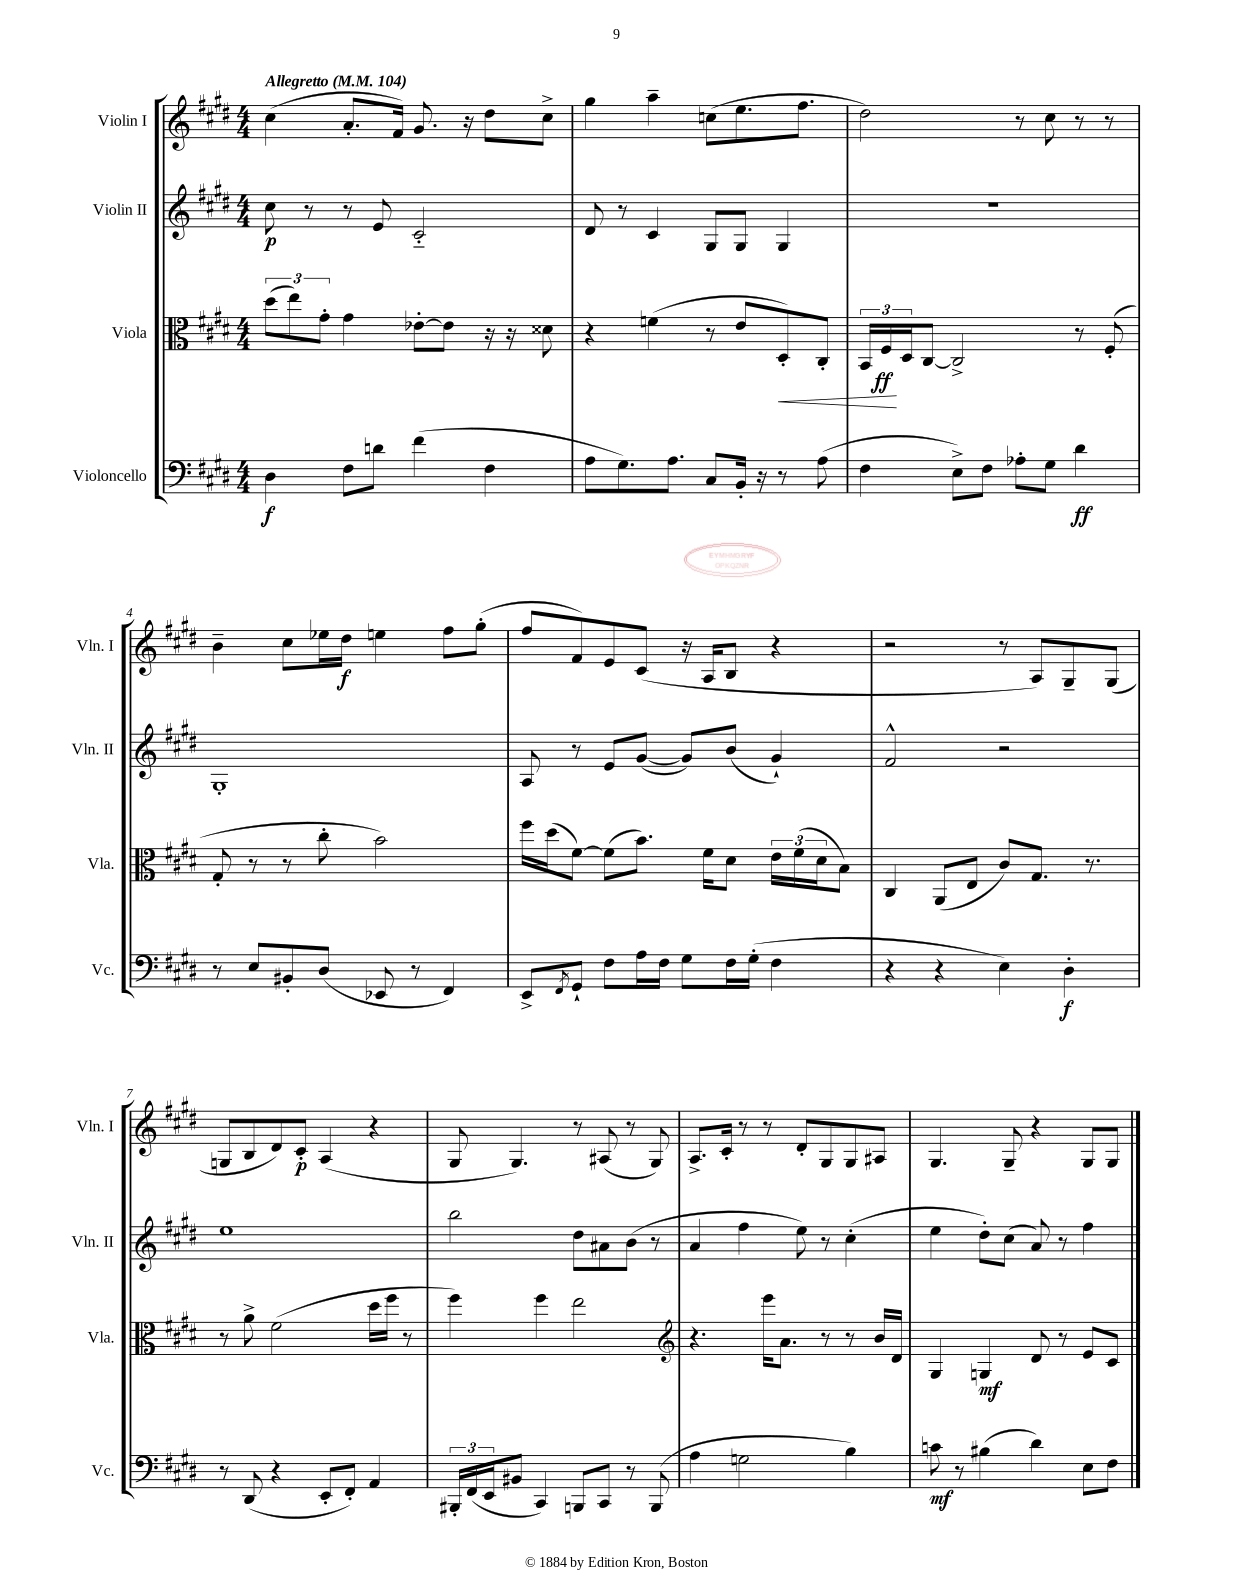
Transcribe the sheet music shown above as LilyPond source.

<<
\new StaffGroup <<
\new Staff = "s0" \with { instrumentName = "Violin I" shortInstrumentName = "Vln. I" } {
    \clef treble \key e \major \numericTimeSignature \time 4/4 \tempo "Allegretto" 4 = 104
    cis''4( a'8.-. fis'16) gis'8. r16 dis''8 cis''8-> |
    gis''4 a''4-- c''8( e''8. fis''8. |
    dis''2) r8 cis''8 r8 r8 |
    b'4-- cis''8 ees''16 dis''16\f e''4 fis''8 gis''8-.( |
    fis''8 fis'8) e'8 cis'8( r16 a16 b8 r4 |
    r2 r8 a8) gis8-- gis8( |
    g8 b8 dis'8) cis'8-.\p a4( r4 |
    gis8 gis4.) r8 ais8( r8 gis8) |
    a8.-> cis'16-. r8 r8 dis'8-. gis8 gis8 ais8 |
    gis4. gis8-- r4 gis8 gis8 \bar "|." |
}
\new Staff = "s1" \with { instrumentName = "Violin II" shortInstrumentName = "Vln. II" } {
    \clef treble \key e \major \numericTimeSignature \time 4/4
    cis''8\p r8 r8 e'8 cis'2-_ |
    dis'8 r8 cis'4 gis8 gis8 gis4 |
    R1 |
    gis1-. |
    a8 r8 e'8 gis'8~( gis'8) b'8( gis'4-!) |
    fis'2-^ r2 |
    e''1 |
    b''2 dis''8 ais'8 b'8( r8 |
    a'4 fis''4 e''8) r8 cis''4-.( |
    e''4 dis''8-.) cis''8( a'8) r8 fis''4 \bar "|." |
}
\new Staff = "s2" \with { instrumentName = "Viola" shortInstrumentName = "Vla." } {
    \clef alto \key e \major \numericTimeSignature \time 4/4
    \tuplet 3/2 { dis''8( e''8) gis'8-. } gis'4 ees'8~-. ees'8 r16 r16 disis'8 |
    r4 f'4( r8 e'8 dis8-.\<) cis8-. |
    \tuplet 3/2 { b,16 fis16\ff\! dis16 } cis8~ cis2-> r8 fis8-.( |
    gis8-. r8 r8 cis''8-. b'2) |
    fis''16 dis''16( fis'8~) fis'8( b'8.) fis'16 dis'8 \tuplet 3/2 { e'16 fis'16( dis'16 } b8) |
    cis4 a,8( e8 cis'8) gis8. r8. |
    r8 a'8-> fis'2( dis''16 fis''16 r8 |
    fis''4) fis''4 e''2 |
    \clef treble r4. e'''16 a'8. r8 r8 b'16 dis'16 |
    gis4 g4\mf dis'8 r8 e'8 cis'8 \bar "|." |
}
\new Staff = "s3" \with { instrumentName = "Violoncello" shortInstrumentName = "Vc." } {
    \clef bass \key e \major \numericTimeSignature \time 4/4
    dis4\f fis8 d'8 fis'4( fis4 |
    a8 gis8.) a8. cis8 b,16-. r16 r8 a8( |
    fis4 e8->) fis8 aes8-. gis8 dis'4\ff |
    r8 e8 bis,8-. dis8( ees,8 r8 fis,4) |
    e,8-> \acciaccatura { fis,8 } gis,8-! fis8 a16 fis16 gis8 fis16 gis16-.( fis4 |
    r4 r4 e4) dis4-.\f |
    r8 dis,8( r4 e,8-. fis,8-.) a,4 |
    \tuplet 3/2 { bis,,16-. fis,16( e,16 } bis,8 cis,4) b,,8 cis,8 r8 b,,8( |
    a4 g2 b4) |
    c'8\mf r8 bis4( dis'4) e8 fis8 \bar "|." |
}
>>
>>
